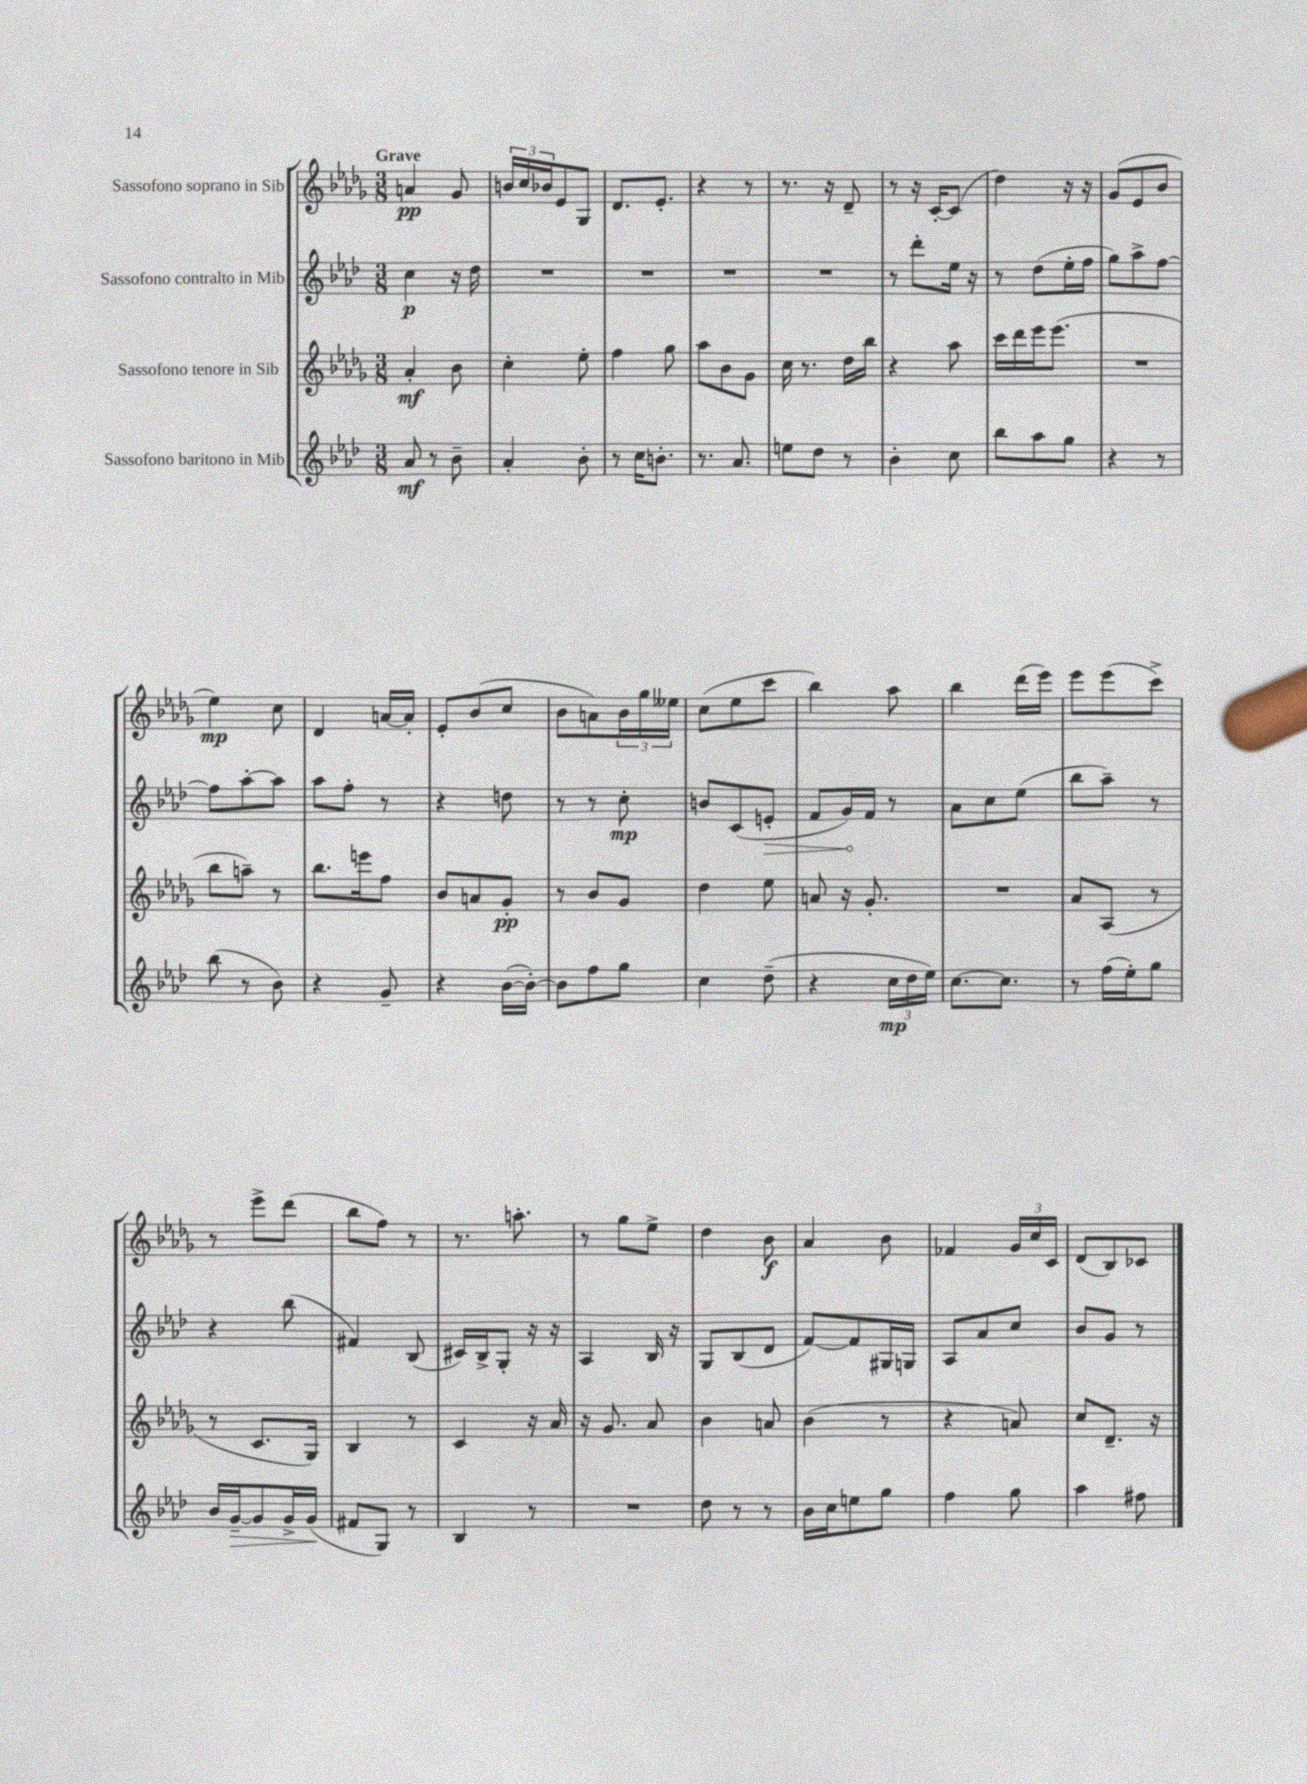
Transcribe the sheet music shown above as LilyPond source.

<<
\new StaffGroup <<
\new Staff = "s0" \with { instrumentName = "Sassofono soprano in Sib" } {
    \clef treble \key des \major \numericTimeSignature \time 3/8 \tempo "Grave"
    a'4\pp ges'8 |
    \tuplet 3/2 { b'16 c''16 bes'16 } ees'8 ges8 |
    des'8. ees'8.-. |
    r4 r8 |
    r8. r16 des'8-- |
    r8 r16 c'16~-. c'8( |
    des''4) r16 r16 |
    ges'8( ees'8 bes'8 |
    ees''4\mp) c''8 |
    des'4 a'16~ a'16-. |
    ees'8-. bes'8( c''8 |
    bes'8 a'8) \tuplet 3/2 { bes'16 ges''16 eeses''16 } |
    c''8( ees''8 c'''8 |
    bes''4) aes''8 |
    bes''4 des'''16( ees'''16) |
    ees'''8 ees'''8( c'''8->) |
    r8 ees'''8-> des'''8( |
    bes''8 f''8) r8 |
    r8. a''8.-. |
    r8 ges''8 ees''8-> |
    des''4 bes'8\f |
    aes'4 bes'8 |
    fes'4 \tuplet 3/2 { ges'16 c''16 c'16 } |
    des'8( bes8) ces'8 \bar "|." |
}
\new Staff = "s1" \with { instrumentName = "Sassofono contralto in Mib" } {
    \clef treble \key aes \major \numericTimeSignature \time 3/8
    c''4\p r16 des''16 |
    R4. |
    R4. |
    R4. |
    R4. |
    r8 des'''8-. ees''16 r16 |
    r8 des''8( ees''16-. f''16 |
    g''8) aes''8-> f''8~ |
    f''8 aes''8~-. aes''8 |
    aes''8 f''8-. r8 |
    r4 d''8 |
    r8 r8 c''8-.\mp |
    b'8 c'8( \once \override Hairpin.circled-tip = ##t e'8-.\> |
    f'8 g'16\!) f'16 r8 |
    aes'8 c''8 ees''8( |
    bes''8 aes''8--) r8 |
    r4 bes''8( |
    fis'4) bes8( |
    cis'16) bes16-> g8-. r16 r16 |
    aes4 bes16 r16 |
    g8 bes8( des'8 |
    f'8~) f'8 gis16 g16 |
    aes8 aes'8 c''8 |
    bes'8 g'8 r8 \bar "|." |
}
\new Staff = "s2" \with { instrumentName = "Sassofono tenore in Sib" } {
    \clef treble \key des \major \numericTimeSignature \time 3/8
    aes'4-.\mf bes'8 |
    c''4-. ees''8-. |
    f''4 ges''8 |
    aes''8 bes'8 ges'8 |
    c''16 r8. des''16 bes''16 |
    r4 aes''8 |
    c'''16 des'''16 ees'''16 ees'''8.( |
    R4. |
    bes''8 a''8--) r8 |
    bes''8. e'''16 f''8 |
    bes'8 a'8 ges'8-.\pp |
    r8 bes'8 ges'8 |
    des''4 ees''8 |
    a'8 r16 ges'8.-. |
    R4. |
    aes'8 aes8( r8 |
    r8 c'8. ges16) |
    bes4 r8 |
    c'4 r16 aes'16 |
    r16 ges'8. aes'8 |
    bes'4 a'8 |
    bes'4( r8 |
    r4 a'8) |
    c''8 des'8.-- r16 \bar "|." |
}
\new Staff = "s3" \with { instrumentName = "Sassofono baritono in Mib" } {
    \clef treble \key aes \major \numericTimeSignature \time 3/8
    aes'8\mf r8 bes'8-- |
    aes'4-. bes'8-. |
    r8 c''16 b'8.-. |
    r8. aes'8. |
    e''8 des''8 r8 |
    bes'4-. c''8 |
    bes''8 aes''8 g''8 |
    r4 r8 |
    bes''8( r8 bes'8) |
    r4 g'8-- |
    r4 bes'16~( bes'16~-.) |
    bes'8 f''8 g''8 |
    c''4 des''8--( |
    r4 \tuplet 3/2 { c''16\mp des''16 ees''16) } |
    c''8.~ c''8. |
    r8 f''16( ees''16-.) g''8 |
    bes'16 g'16~--\> g'8 g'16-> g'16\!( |
    fis'8 g8) r8 |
    bes4 r8 |
    R4. |
    des''8 r8 r8 |
    bes'16 c''16 e''8 g''8 |
    f''4 g''8 |
    aes''4 fis''8 \bar "|." |
}
>>
>>
\layout { \context { \Score \remove "Bar_number_engraver" } }
